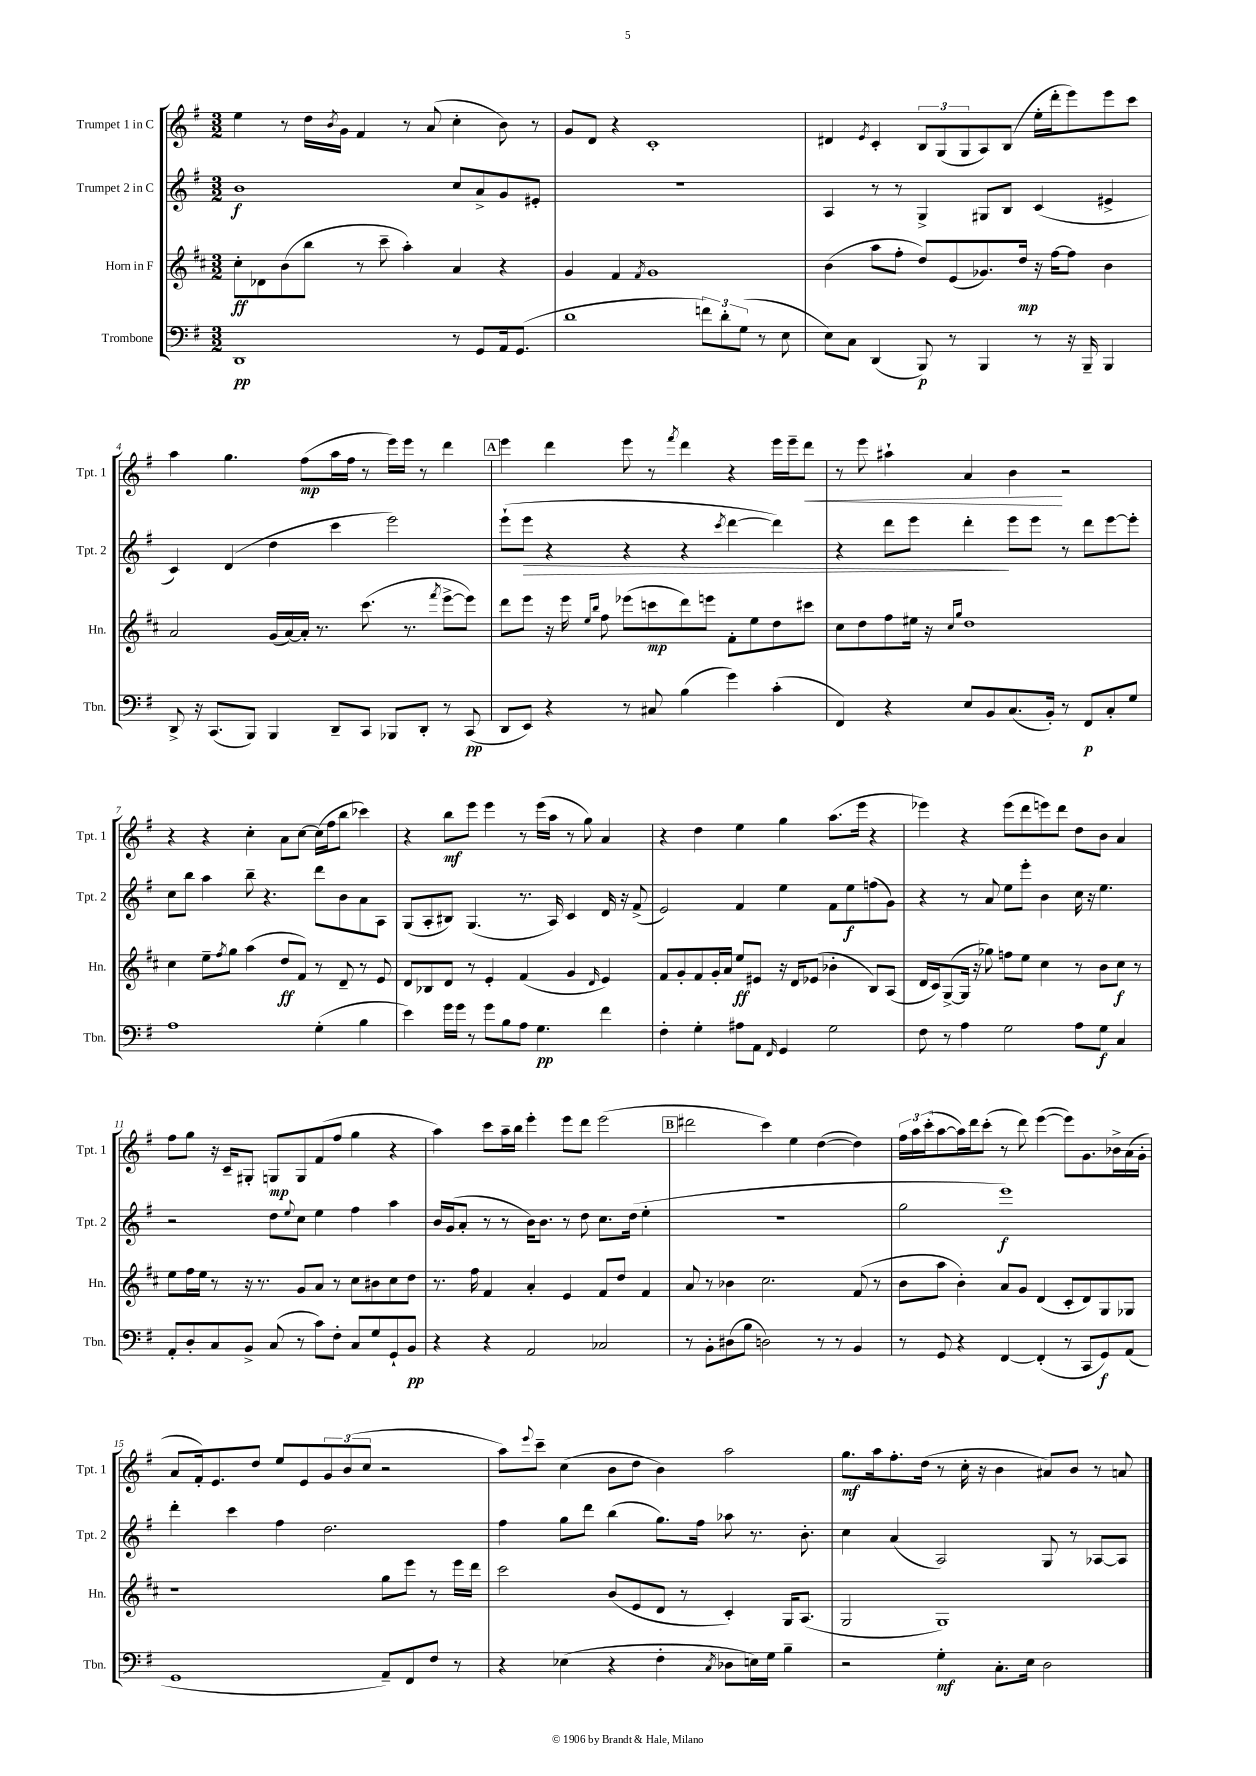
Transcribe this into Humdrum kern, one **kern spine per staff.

**kern	**kern	**kern	**kern
*staff4	*staff3	*staff2	*staff1
*clefF4	*clefG2	*clefG2	*clefG2
*k[f#]	*k[f#c#]	*k[f#]	*k[f#]
*M3/2	*M3/2	*M3/2	*M3/2
1DD	8cc#'\L	1b	4ee\
.	8d-\	.	.
.	(8b\	.	8r
.	8bb\J	.	16dd\LL
.	.	.	8qb/
.	.	.	16g\JJ
.	8r	.	4f#/
.	8ccc#~\	.	.
.	4aa'\)	.	8r
.	.	.	(8a/
8r	4a/	8cc/L	4cc'\
8GG/L	.	8a^/	.
16AA/k	4r	8g/	8b\)
(8.GG/J	.	.	.
.	.	8e#'/J	8r
=	=	=	=
1d	4g/	1.r	8g/L
.	.	.	8d/J
.	4f#/	.	4r
.	8qf#/	.	.
.	1g	.	1c'
12f\L)	.	.	.
12d'\	.	.	.
(12G\J	.	.	.
8r	.	.	.
8E\	.	.	.
=	=	=	=
8E\L)	(4b\	4A/	4d#/
8C\J	.	.	.
.	.	.	8qe/
(4DD/	8aa\L	8r	4c'/
.	8ff#'\J	8r	.
8BBB/)	8dd/L)	4G^/	12B/L
.	.	.	(12G/
8r	(8e/	.	.
.	.	.	12G/
4BBB/	8.g-/)	8G#/L	8A/)
.	.	8B/J	(8B/J
.	16dd/Jk	.	.
8r	16r	(4c/	16ee'\LL
.	[16ff#\LK	.	16ddd'\J
16r	8ff#\]J	.	8eee\)
16BBB~/	.	.	.
4BBB/	4b\	4e#^/	8eee\
.	.	.	8ccc\J
=	=	=	=
8DD^/	2a/	4c/)	4aa\
16r	.	.	.
(8.CC/L	.	.	.
.	.	(4d/	4.gg\
8BBB/J)	.	.	.
4BBB/	(16g/LL	4dd\	.
.	[16a/)	.	.
.	16a'/]JJ	.	(8ff#\L
.	8.r	.	.
8DD~/L	.	4ccc\	16aa\L
.	.	.	16ff#\JJ
8CC/J	(8.ccc#\	.	8r
8BBB-/L	.	2eee\)	16eee\LL)
.	8.r	.	16eee\JJ
8DD'/J	.	.	8r
.	8qfff#/	.	.
8r	[8eee^\L	.	4ddd\
(8CC/	8eee\]J)	.	.
=	=	=	=
8DD/L	8ddd\L	(8eee`\L	4eee\
8EE/J)	8eee\J	8eee\J	.
4r	16r	4r	4ddd\
.	16eee\	.	.
.	16qqee/LL	.	.
.	16qqbb/JJ	.	.
.	8ff#\	.	.
8r	(8eee-\L	4r	8eee\
8C#/	8ccc\	.	8r
.	.	.	8qfff#/
(4B\	8ddd\)	4r	4ddd\
.	8eee\J	.	.
.	.	8qccc/	.
4g\)	8f#'\L	[4ddd\	4r
.	8ee\	.	.
(4c'\	8dd\	4ddd\])	16eee\LL
.	.	.	16eee~\J
.	8ccc#\J	.	8ddd\J
=	=	=	=
4FF#/)	8cc#\L	4r	8r
.	8dd\	.	8eee\
4r	8ff#\	8ddd\L	4aa#`\
.	16ee#\Jk	8eee\J	.
.	16r	.	.
.	16qqcc#/LL	.	.
.	16qqgg/JJ	.	.
8E/L	1dd	4ddd'\	4a/
8BB/	.	.	.
(8.C/	.	8eee\L	4b\
.	.	8eee\J	.
16BB'/Jk)	.	.	.
8r	.	8r	2r
8FF#/L	.	8ddd\L	.
8C'/	.	[8eee\	.
8G/J	.	8eee'\]J	.
=	=	=	=
1A	4cc#\	8cc\L	4r
.	.	8bb\J	.
.	8ee~\L	4aa\	4r
.	8qff#/	.	.
.	8gg\J	.	.
.	(4aa\	8bb~\	4cc'\
.	.	4.r	.
.	8dd/L	.	8a\L
.	8f#/J)	.	[8cc\J
(4G'\	8r	8ddd\L	(16cc\]LL
.	.	.	16ff#\J
.	8d~/	8b\	8bb\J
4B\	8r	8a\	4ccc-\)
.	8e/	8A\J	.
=	=	=	=
4e\)	8d/L	(8G/L	4r
.	8B-/	8A'/	.
16g\LL	8d/J	8B#/J)	8bb\L
16g\JJ	.	.	.
8r	8r	(4.G/	8eee\J
8g\L	4e'/	.	4eee\
8B\	.	.	.
8A\J	(4f#/	8.r	8r
4.G\	.	.	(16eee\LL
.	.	16A/)	16aa\JJ
.	4g/	4c/	8r
.	.	.	8gg\)
.	16qqd/	.	.
4f#\	4e/)	16d/	4a/
.	.	16r	.
.	.	(8f#^/	.
=	=	=	=
4F#'\	8f#/L	2e/)	4r
.	8g'/	.	.
4G'\	8f#/	.	4dd\
.	16g'/L	.	.
.	16a/JJ	.	.
8A#\L	8ee/L	4f#/	4ee\
8AA\J	8e#/J	.	.
16qqFF#/	.	.	.
4GG/	16r	4ee\	4gg\
.	16d/LK	.	.
.	(8e-/J	.	.
2G\	4b-'\	8f#\L	(8.aa\L
.	.	8ee\	.
.	.	.	16eee\Jk
.	8B/L)	(8ff\	4r
.	(8A/J	8g\J)	.
=	=	=	=
8F#\	16d/LL	4r	4eee-\)
.	16c#/J)	.	.
8r	([8G^/	.	.
4A\	16G/]Jk	8r	4r
.	16r	.	.
.	8gg-\)	8a/	.
2G\	8ff\L	8ee\L	(8eee-\L
.	8ee\J	8eee'\J	8ddd\
.	4cc#\	4b\	8eee\)
.	.	.	8ddd\J
8A\L	8r	16cc\	8dd\L
.	.	16r	.
8G\J	8b\L	4.ee\	8b\J
4C/	8cc#\J	.	4a/
.	8r	.	.
=	=	=	=
8AA'/L	8ee\L	2r	8ff#\L
8D'/	16ff#\L	.	8gg\J
.	16ee\JJ	.	.
8C/	8r	.	16r
.	.	.	16c~/LK
8BB^/J	16r	.	8G#'/J
.	8.r	.	.
(8C/	.	8dd\L	8G/L
.	.	8qqee/	.
8r	8g/L	8cc\J	8G/
8c\L)	8a/J	4ee\	(8f#/
8F#'\J	8r	.	8ff#/J
8C/L	8cc#\L	4ff#\	4gg\
8G/	8b#\	.	.
8GG`/	8cc#\	4aa\	4r
8BB/J	8dd\J	.	.
=	=	=	=
4r	8.r	16b/LL	4aa\)
.	.	(16g/J	.
.	.	8a'/J	.
.	16ff#\	.	.
4r	4f#/	8r	8ccc\L
.	.	8r	16aa~\L
.	.	.	16bb\JJ
2AA/	4a'/	16b\LK)	4eee'\
.	.	8.b\J	.
.	4e/	8r	8eee\L
.	.	8dd\	8ddd\J
2C-/	8f#/L	8.cc\L	(2eee\
.	8dd/J	.	.
.	.	(16dd\Jk	.
.	4f#/	4ee'\	.
=	=	=	=
8r	8a/	1.r	2ddd#\
8BB'\L	8r	.	.
(8D#\	4b-\	.	.
8B\J	.	.	.
2D\)	2.cc#\	.	4ccc\)
.	.	.	4ee\
8r	.	.	([4dd\
8r	.	.	.
4BB/	(8f#/	.	4dd\])
.	8r	.	.
=	=	=	=
8r	8b\L	2gg\	24ff#\LL
.	.	.	24aa\
.	.	.	(24ccc'\J
8GG/	8aa\J	.	[8aa\
4r	4b'\)	.	16aa\]L)
.	.	.	16ddd\J
.	.	.	(8ccc'\J
[4FF#/	8a/L	1eee)	8r
.	8g/J	.	8ddd\)
(4FF#'/]	(4d/	.	([4eee\
8r	8c#'/L	.	8eee\]L)
8CC/L	8d/)	.	8.g\
8GG/)	8G/	.	.
.	.	.	16b-^\L
(8AA/J	8G-/J	.	(16a\
.	.	.	16g'\JJ
=	=	=	=
1GG	1r	4ddd'\	8a/L
.	.	.	16f#'/k)
.	.	.	8.e/
.	.	4ccc\	.
.	.	.	8dd/J
.	.	4ff#\	8ee/L
.	.	.	8e/
.	.	2.dd\	12g/
.	.	.	(12b/
.	.	.	12cc/J
8AA~/L)	8gg\L	.	2r
8FF#/	8eee\J	.	.
8F#/J	8r	.	.
8r	16eee\LL	.	.
.	16ddd\JJ	.	.
=	=	=	=
4r	2ccc#\	4ff#\	8aa\L)
.	.	.	8qqeee/
.	.	.	8ccc~\J
(4E-\	.	8gg\L	(4cc\
.	.	8ddd\J	.
4r	(8b/L	(4bb\	8b\L
.	8e/	.	8dd\J
4F#'\	8d/J	8.gg\L)	4b\)
.	8r	.	.
.	.	16ff#\Jk	.
8qC/	.	.	.
8D-\L	4c#'/)	8aa-\	2aa\
16E\L)	.	8.r	.
16G\JJ	.	.	.
4B~\	16G/LK	.	.
.	(8.A/J	8.b'\	.
=	=	=	=
2r	2G/	4cc\	8.gg\L
.	.	.	16aa\k
.	.	(4a/	8.ff#'\
.	.	.	(16dd\Jk
4G'\	1G)	2A/)	8r
.	.	.	16cc'\
.	.	.	16r
8.C'\L	.	.	4b\
16E\Jk	.	.	.
2D\	.	8G/	8a#/L)
.	.	8r	8b/J
.	.	[8A-/L	8r
.	.	8A-/]J	8a/
==	==	==	==
*-	*-	*-	*-
